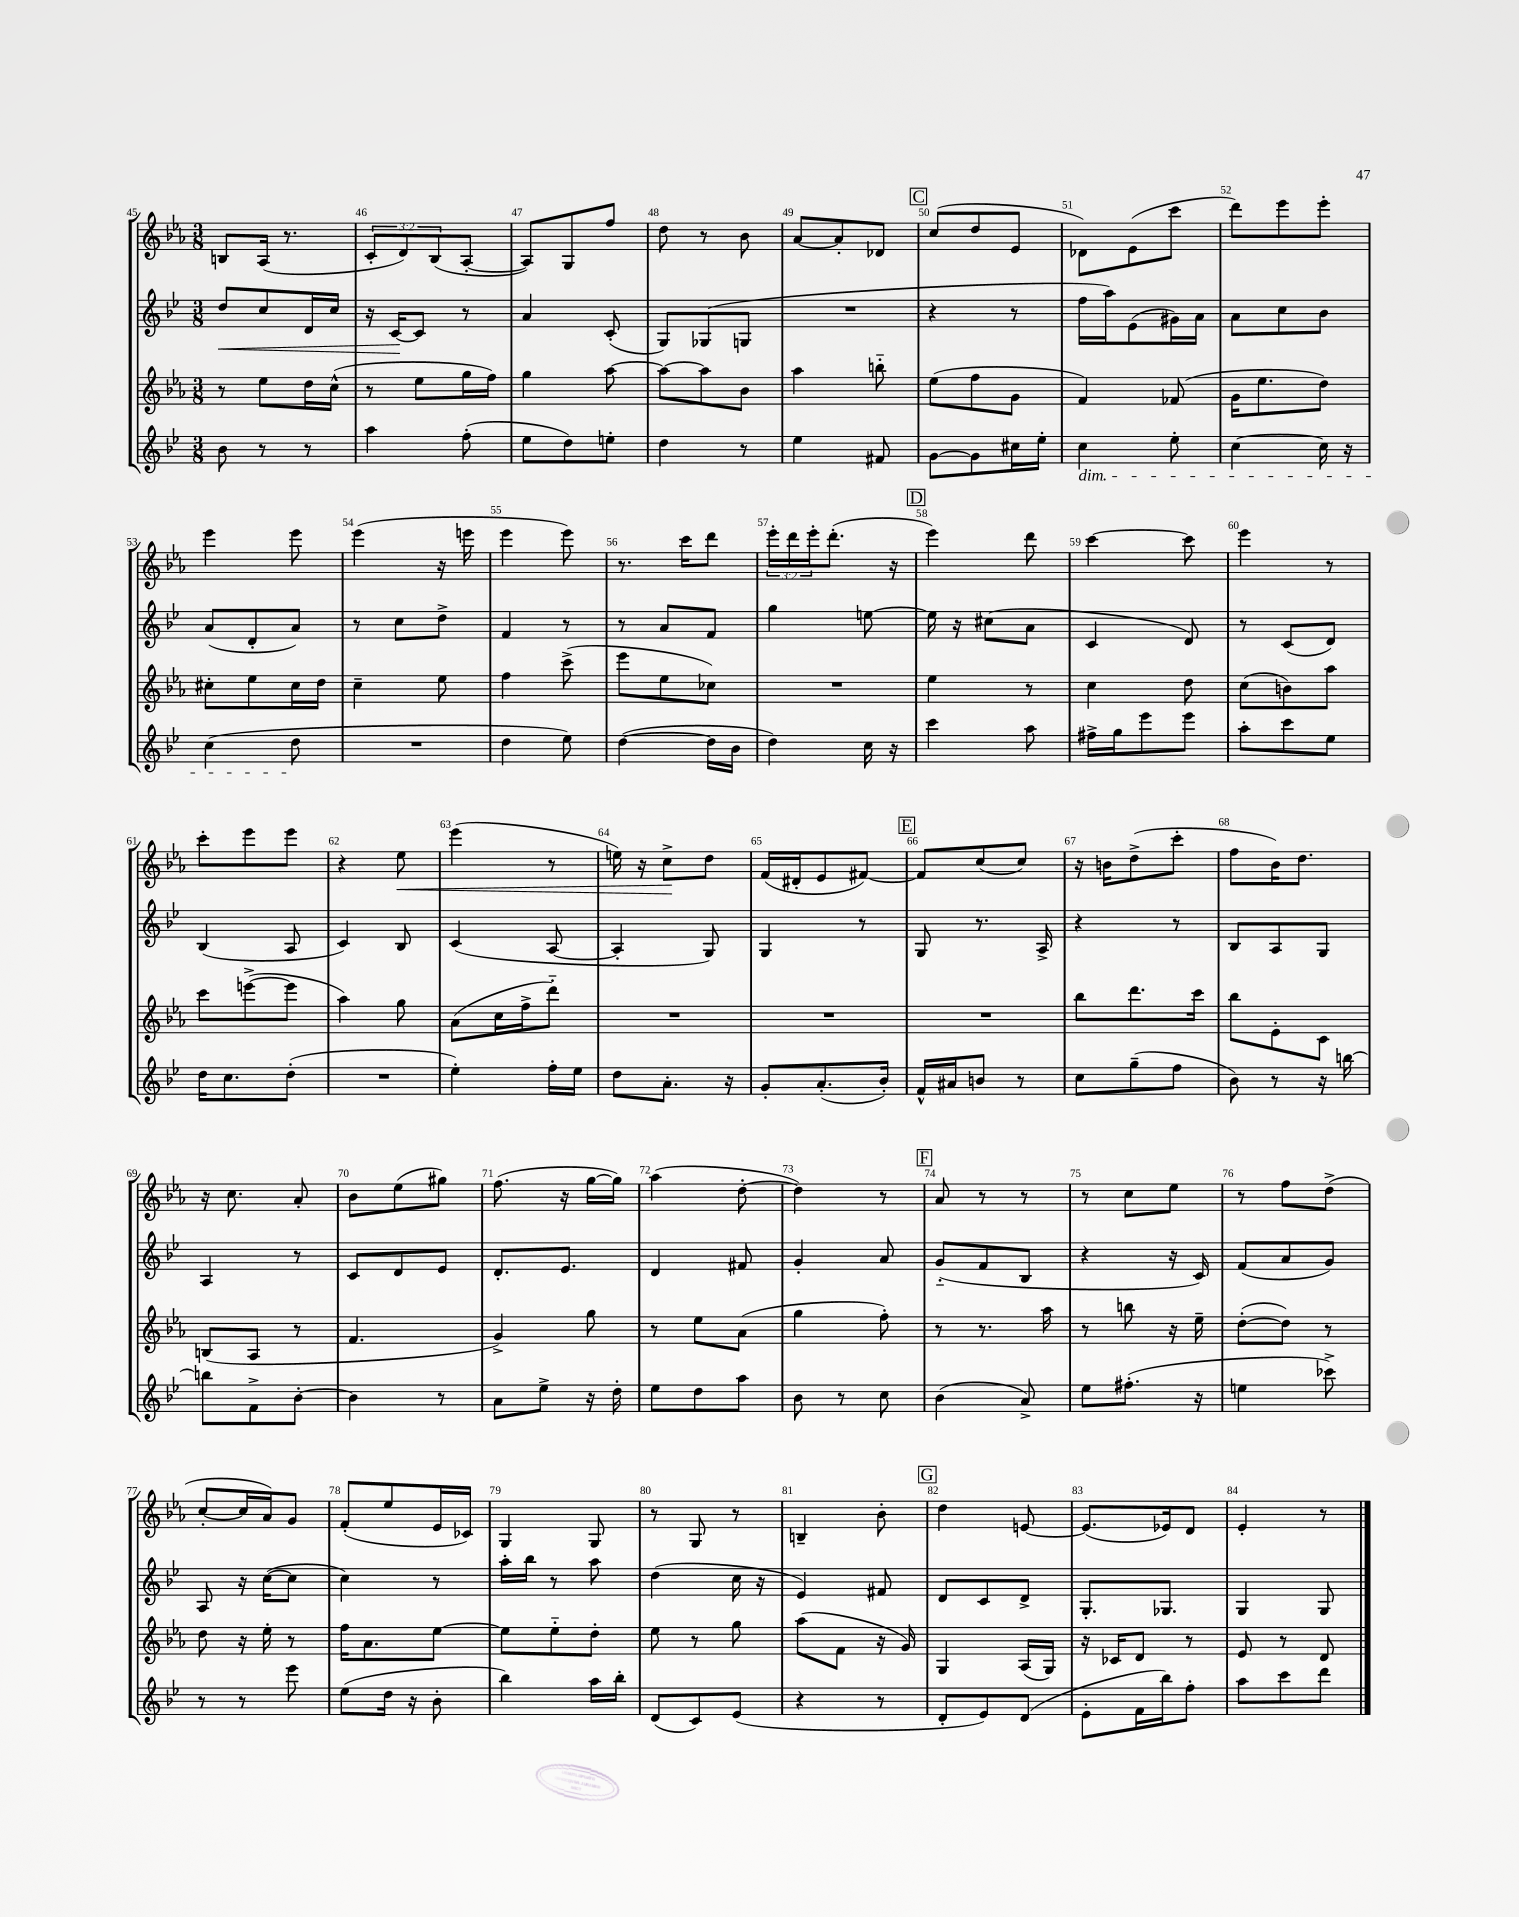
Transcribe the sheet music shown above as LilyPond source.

<<
\new StaffGroup <<
\new Staff = "s0" {
    \clef treble \key ees \major \numericTimeSignature \time 3/8 \override Staff.TupletNumber.text = #tuplet-number::calc-fraction-text
    b8 aes16( r8. |
    \tuplet 3/2 { c'8-. d'8) bes8( } aes8~-. |
    aes8) g8 f''8 |
    d''8 r8 bes'8 |
    aes'8~ aes'8-. des'8 |
    \mark \markup { \box "C" } c''8( d''8 ees'8 |
    des'8) ees'8( c'''8 |
    d'''8) ees'''8 ees'''8-. |
    ees'''4 ees'''8 |
    ees'''4( r16 e'''16 |
    ees'''4 ees'''8) |
    r8. c'''16 d'''8 |
    \tuplet 3/2 { ees'''16-. d'''16 ees'''16-. } d'''8.-.( r16 |
    \mark \markup { \box "D" } ees'''4) d'''8 |
    c'''4~ c'''8 |
    ees'''4 r8 |
    c'''8-. ees'''8 ees'''8 |
    r4 ees''8\< |
    ees'''4( r8 |
    e''16) r16 c''8->\! d''8 |
    f'16( dis'16-. ees'8 fis'8~) |
    \mark \markup { \box "E" } fis'8 c''8( c''8) |
    r16 b'16 d''8->( c'''8-. |
    f''8 bes'16) d''8. |
    r16 c''8. aes'8-. |
    bes'8 ees''8( gis''8) |
    f''8.( r16 g''16~ g''16) |
    aes''4( d''8~-. |
    d''4) r8 |
    \mark \markup { \box "F" } aes'8 r8 r8 |
    r8 c''8 ees''8 |
    r8 f''8 d''8->( |
    c''8~-. c''16 aes'16) g'8 |
    f'8-.( ees''8 ees'16 ces'16) |
    g4 g8 |
    r8 g8 r8 |
    b4-- bes'8-. |
    \mark \markup { \box "G" } d''4 e'8~ |
    e'8.( ees'16) d'8 |
    ees'4-. r8 \bar "|." |
}
\new Staff = "s1" {
    \clef treble \key bes \major \numericTimeSignature \time 3/8
    d''8\< c''8 d'16 c''16 |
    r16 c'16~\! c'8 r8 |
    a'4 c'8-.( |
    g8) ges8( g8 |
    R4. |
    \mark \markup { \box "C" } r4 r8 |
    f''16 a''16) ees'8( gis'16) a'16 |
    a'8 c''8 bes'8 |
    a'8( d'8-. a'8) |
    r8 c''8 d''8-> |
    f'4 r8 |
    r8 a'8 f'8 |
    g''4 e''8~ |
    \mark \markup { \box "D" } e''16 r16 cis''8( a'8 |
    c'4 d'8) |
    r8 c'8( d'8) |
    bes4( a8 |
    c'4) bes8 |
    c'4( a8~ |
    a4-. g8) |
    g4 r8 |
    \mark \markup { \box "E" } g8 r8. a16-> |
    r4 r8 |
    bes8 a8 g8 |
    a4 r8 |
    c'8 d'8 ees'8 |
    d'8.-. ees'8. |
    d'4 fis'8 |
    g'4-. a'8 |
    \mark \markup { \box "F" } g'8-_( f'8 bes8 |
    r4 r16 c'16) |
    f'8( a'8 g'8) |
    a8 r16 c''16~( c''8 |
    c''4) r8 |
    a''16-. bes''16 r8 a''8 |
    d''4( c''16 r16 |
    ees'4) fis'8 |
    \mark \markup { \box "G" } d'8 c'8 d'8-> |
    g8.-. ges8. |
    g4 g8 \bar "|." |
}
\new Staff = "s2" {
    \clef treble \key ees \major \numericTimeSignature \time 3/8
    r8 ees''8 d''16 c''16-^( |
    r8 ees''8 g''16 f''16) |
    g''4 aes''8~ |
    aes''8~ aes''8 bes'8 |
    aes''4 b''8-_ |
    \mark \markup { \box "C" } ees''8( f''8 g'8 |
    f'4) fes'8( |
    g'16 ees''8. d''8) |
    cis''8-. ees''8 cis''16 d''16 |
    c''4-- ees''8 |
    f''4 c'''8->( |
    ees'''8 ees''8 ces''8) |
    R4. |
    \mark \markup { \box "D" } ees''4 r8 |
    c''4 d''8 |
    c''8( b'8) aes''8 |
    c'''8 e'''8~->( e'''8 |
    aes''4) g''8 |
    aes'8( c''16 f''16-> d'''8-_) |
    R4. |
    R4. |
    \mark \markup { \box "E" } R4. |
    bes''8 d'''8. c'''16 |
    bes''8 ees'8-. c'8 |
    b8( aes8 r8 |
    f'4. |
    g'4->) g''8 |
    r8 ees''8 aes'8( |
    g''4 f''8-.) |
    \mark \markup { \box "F" } r8 r8. aes''16 |
    r8 b''8 r16 ees''16-- |
    d''8~-.( d''8) r8 |
    d''8 r16 ees''16-. r8 |
    f''16 aes'8. ees''8~ |
    ees''8 ees''8-_ d''8-. |
    ees''8 r8 g''8 |
    aes''8( f'8 r16 g'16) |
    \mark \markup { \box "G" } g4 aes16( g16) |
    r16 ces'16 d'8 r8 |
    ees'8 r8 d'8 \bar "|." |
}
\new Staff = "s3" {
    \clef treble \key bes \major \numericTimeSignature \time 3/8
    bes'8 r8 r8 |
    a''4 f''8-.( |
    ees''8 d''8) e''8-. |
    d''4 r8 |
    ees''4 fis'8 |
    \mark \markup { \box "C" } g'8~ g'8 cis''16 ees''16-. |
    c''4\dim ees''8-. |
    c''4~ c''16 r16 |
    c''4( d''8\! |
    R4. |
    d''4 ees''8) |
    d''4~( d''16 bes'16 |
    d''4) c''16 r16 |
    \mark \markup { \box "D" } c'''4 a''8 |
    fis''16-> g''16 ees'''8 ees'''8 |
    a''8-. c'''8 ees''8 |
    d''16 c''8. d''8-.( |
    R4. |
    ees''4-.) f''16-. ees''16 |
    d''8 a'8.-. r16 |
    g'8-. a'8.-.( bes'16-.) |
    \mark \markup { \box "E" } f'16-^ ais'16 b'8 r8 |
    c''8 g''8--( f''8 |
    bes'8) r8 r16 b''16~ |
    b''8 f'8-> bes'8~-. |
    bes'4 r8 |
    a'8 ees''8-> r16 d''16-. |
    ees''8 d''8 a''8 |
    bes'8 r8 c''8 |
    \mark \markup { \box "F" } bes'4( a'8->) |
    ees''8 fis''8.-.( r16 |
    e''4 ces'''8->) |
    r8 r8 ees'''8 |
    ees''8( d''16 r16 bes'8-. |
    bes''4) a''16 bes''16-. |
    d'8( c'8) ees'8( |
    r4 r8 |
    \mark \markup { \box "G" } d'8-. ees'8) d'8( |
    ees'8-. f'16 bes''16) f''8-. |
    a''8 c'''8 d'''8 \bar "|." |
}
>>
>>
\layout { \context { \Score currentBarNumber = #45 \override BarNumber.break-visibility = ##(#f #t #t) barNumberVisibility = #all-bar-numbers-visible } }
